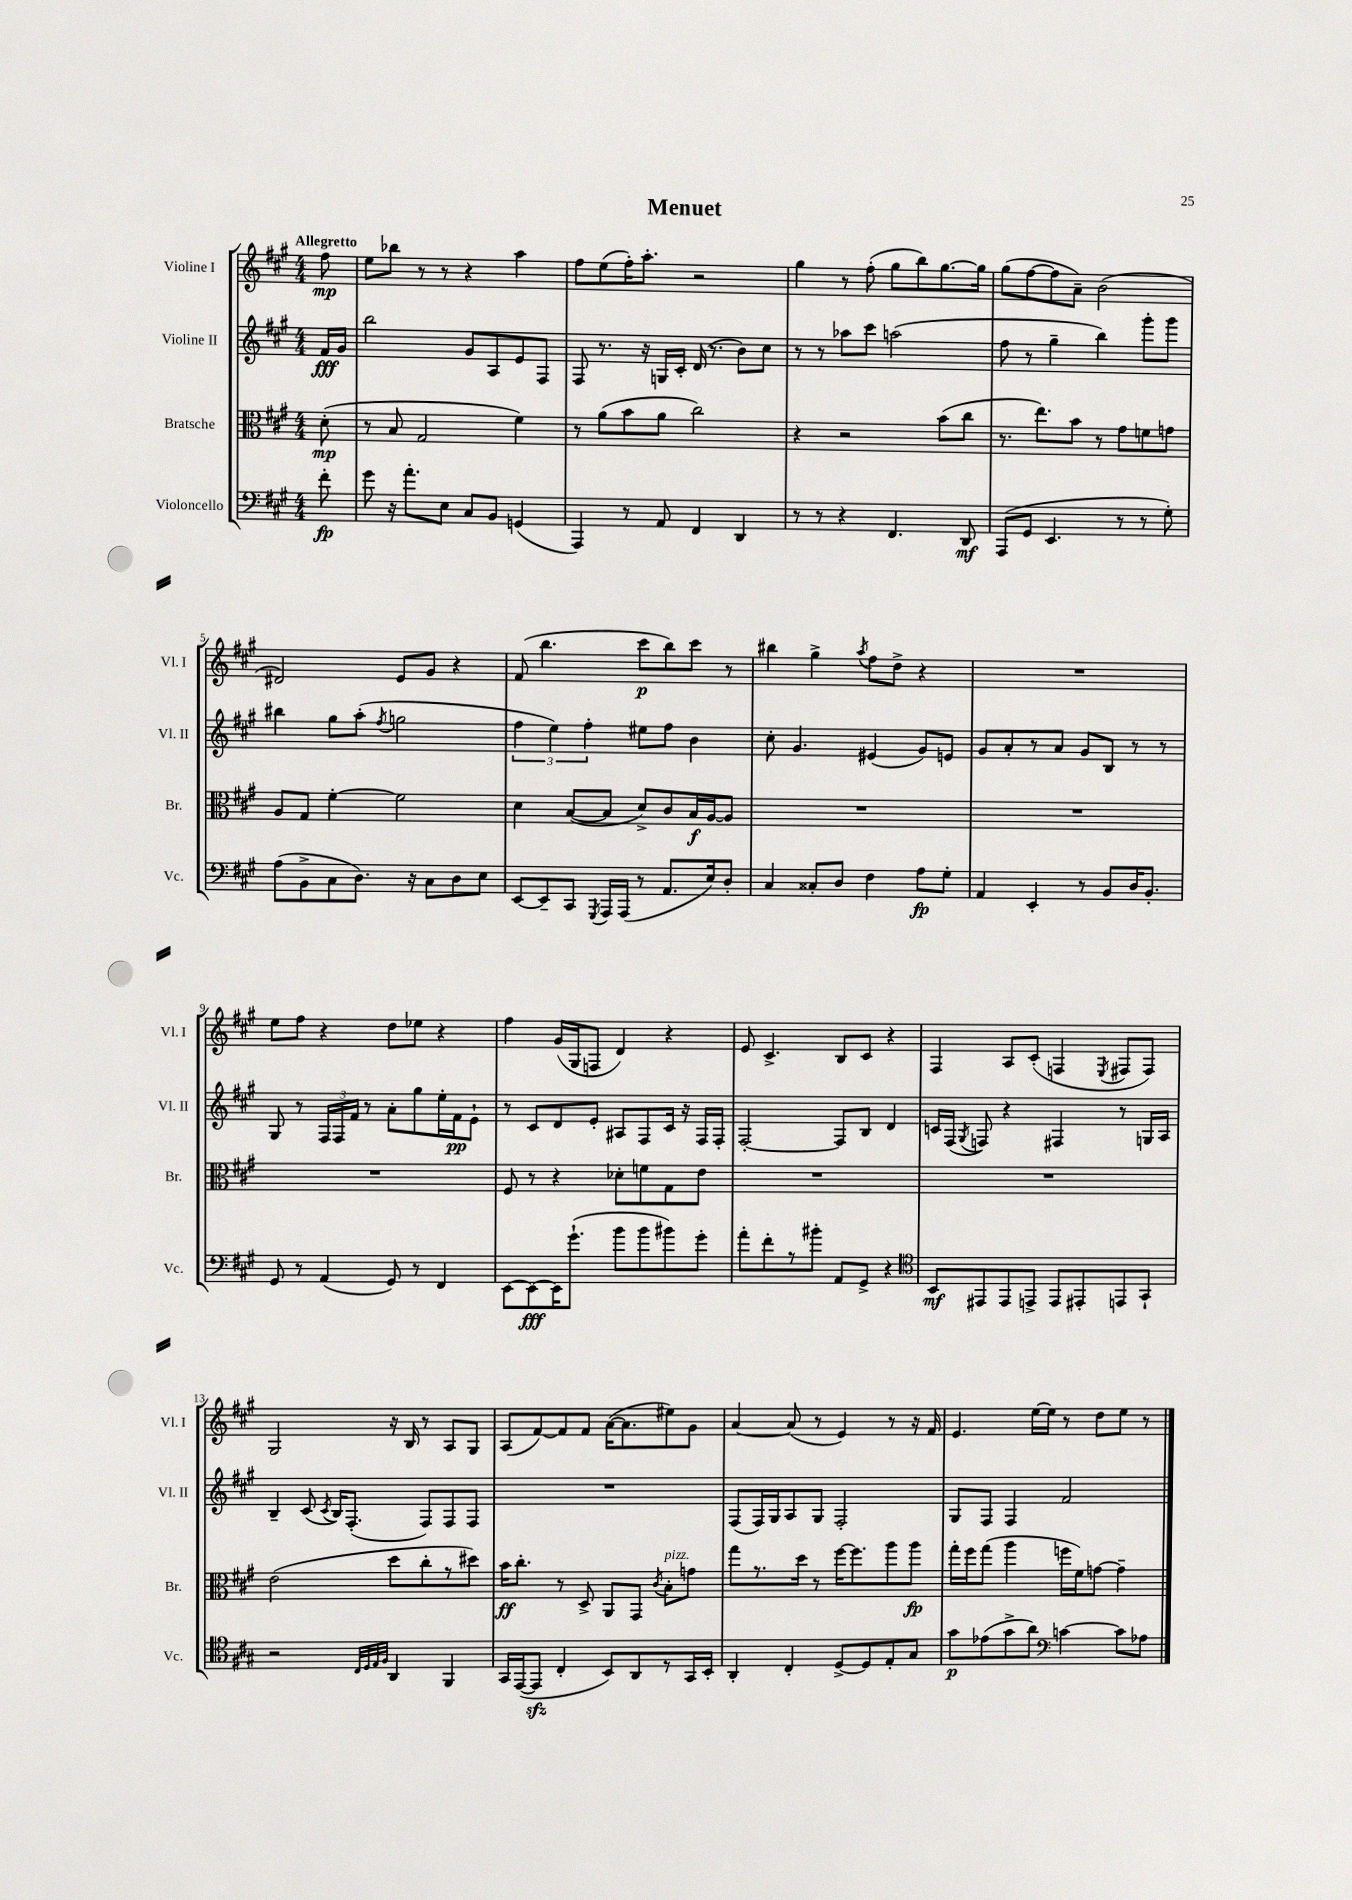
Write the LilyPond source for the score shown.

\header { title = "Menuet" }
<<
\new StaffGroup <<
\new Staff = "s0" \with { instrumentName = "Violine I" shortInstrumentName = "Vl. I" } {
    \clef treble \key a \major \numericTimeSignature \time 4/4 \partial 8 \tempo "Allegretto"
    \autoBeamOff fis''8\mp |
    e''8[ bes''8] r8 r8 r4 a''4 |
    fis''8[ e''8( fis''16-.) a''8.]-. r2 |
    gis''4 r8 fis''8-.( gis''8[ b''8) gis''8.~ gis''16] |
    gis''8[( fis''8~ fis''8 a'8]--) b'2( |
    dis'2) e'8[ gis'8] r4 |
    fis'8( b''4. cis'''8[\p b''8) cis'''8] r8 |
    bis''4 gis''4-> \acciaccatura { a''8 } fis''8[ d''8]-> r4 |
    R1 |
    e''8[ fis''8] r4 d''8[ ees''8] r4 |
    fis''4 gis'16[( gis16 f8] d'4) r4 |
    e'8 cis'4.-> b8[ cis'8] r4 |
    fis4 a8[ cis'8]-.( f4 \acciaccatura { e8 } fis8[ fis8]) |
    gis2 r16 b16 r8 a8[ gis8] |
    a8[( fis'8~) fis'8 fis'8] a'16[~( a'8. eis''8) gis'8] |
    a'4~ a'8( r8 e'4) r8 r16 fis'16 |
    e'4. e''16[~ e''16] r8 d''8[ e''8] r8 \bar "|." |
}
\new Staff = "s1" \with { instrumentName = "Violine II" shortInstrumentName = "Vl. II" } {
    \clef treble \key a \major \numericTimeSignature \time 4/4 \partial 8
    \autoBeamOff fis'16[\fff gis'16] |
    b''2 gis'8[ a8 e'8 fis8] |
    fis8 r8. r16 g16[ cis'16]-. d'16( r8. b'8[) cis''8] |
    r8 r8 aes''8[ cis'''8] a''2( |
    fis''8 r8 gis''4-- b''4) gis'''8[-. gis'''8] |
    bis''4 gis''8[ a''8]-.( \acciaccatura { fis''8 } g''2 |
    \tuplet 3/2 { fis''4 e''4) fis''4-. } eis''8[ fis''8] b'4 |
    cis''8-. gis'4. eis'4( gis'8[) e'8] |
    gis'8[ a'8-. r8 a'8] gis'8[ b8] r8 r8 |
    gis8 r8 \tuplet 3/2 { fis16[ fis16 fis'16] } r8 a'8[-. gis''8 e''16-. fis'16\pp e'8]-! |
    r8 cis'8[ d'8 e'8]-. ais8[ fis8 cis'16] r16 fis16[ fis16]-. |
    fis2~-. fis8[ b8] d'4 |
    c'16[ fis16]( \acciaccatura { gis8 } f8) r4 fis4 r8 g16[ a16] |
    b4-- cis'8( \acciaccatura { cis'8 } b16[) fis8.]-.( fis8[) fis8 fis8] |
    R1 |
    fis8[( fis16) gis16 a8 gis8] fis2-. |
    gis8[ fis8] fis4 fis'2 \bar "|." |
}
\new Staff = "s2" \with { instrumentName = "Bratsche" shortInstrumentName = "Br." } {
    \clef alto \key a \major \numericTimeSignature \time 4/4 \partial 8
    \autoBeamOff d'8-.\mp( |
    r8 b8 gis2 fis'4) |
    r8 a'8[( b'8 a'8] cis''2) |
    r4 r2 b'8[( cis''8] |
    r8. e''8.[) b'8] r8 gis'8[ f'8 g'8] |
    a8[ gis8] fis'4~-. fis'2 |
    d'4 b8[~( b8] d'8[->) cis'8 b16\f a16~ a8] |
    R1 |
    R1 |
    R1 |
    fis8 r8 r4 des'8[-. f'8 gis8 e'8] |
    R1 |
    R1 |
    e'2( d''8[ cis''8-. r8 dis''8]) |
    b'16[\ff cis''8.]-. r8 d8-> a,8[ gis,8] \acciaccatura { cis'8 } b8[-.^\markup { \italic "pizz." } g'8] |
    gis''8[ r8. d''16] r8 fis''16[~ fis''8. a''8 a''8]\fp |
    gis''16[-. fis''16 gis''8]( a''4 f''16[ fis'16) g'8]~ g'4-- \bar "|." |
}
\new Staff = "s3" \with { instrumentName = "Violoncello" shortInstrumentName = "Vc." } {
    \clef bass \key a \major \numericTimeSignature \time 4/4 \partial 8
    \autoBeamOff fis'8-.\fp |
    gis'8 r16 a'8.[-. e8] cis8[ b,8] g,4( |
    a,,4) r8 a,8 fis,4 d,4 |
    r8 r8 r4 fis,4. d,8\mf |
    a,,8[( gis,8] e,4. r8 r8 gis8-.) |
    a8[( b,8-> cis8 d8.]) r16 cis8[ d8 e8] |
    e,8[~ e,8-- cis,8] \acciaccatura { gis,,8 } a,,16[ a,,16]( r8 a,8.[ e16) d8]-. |
    cis4 cisis8[-. d8] fis4 a8[\fp gis8]-. |
    a,4 e,4-. r8 b,8[ d16 b,8.]-. |
    gis,8 r8 a,4( gis,8) r8 fis,4 |
    e,8[~ e,8~\fff e,16 gis'8.]-!( b'8[ b'8 bis'8) gis'8]-. |
    a'8[-. fis'8-. r8 bis'8]-. a,8[ gis,8]-> r4 |
    \clef tenor b,8[\mf eis,8 eis,8 e,8]-> e,8[ eis,8-. e,8 gis,8]-! |
    r2 \grace { cis32[ d32 e32 fis32] } a,4 fis,4 |
    gis,16[ e,16~( e,8]\sfz cis4-. b,8[) a,8 r8 gis,16 b,16]-. |
    a,4-. cis4-. d8[~-> d8 e8-. gis8] |
    gis'8[\p ees'8( gis'8-> a'8]) \clef bass c'4~ c'8[ aes8] \bar "|." |
}
>>
>>
